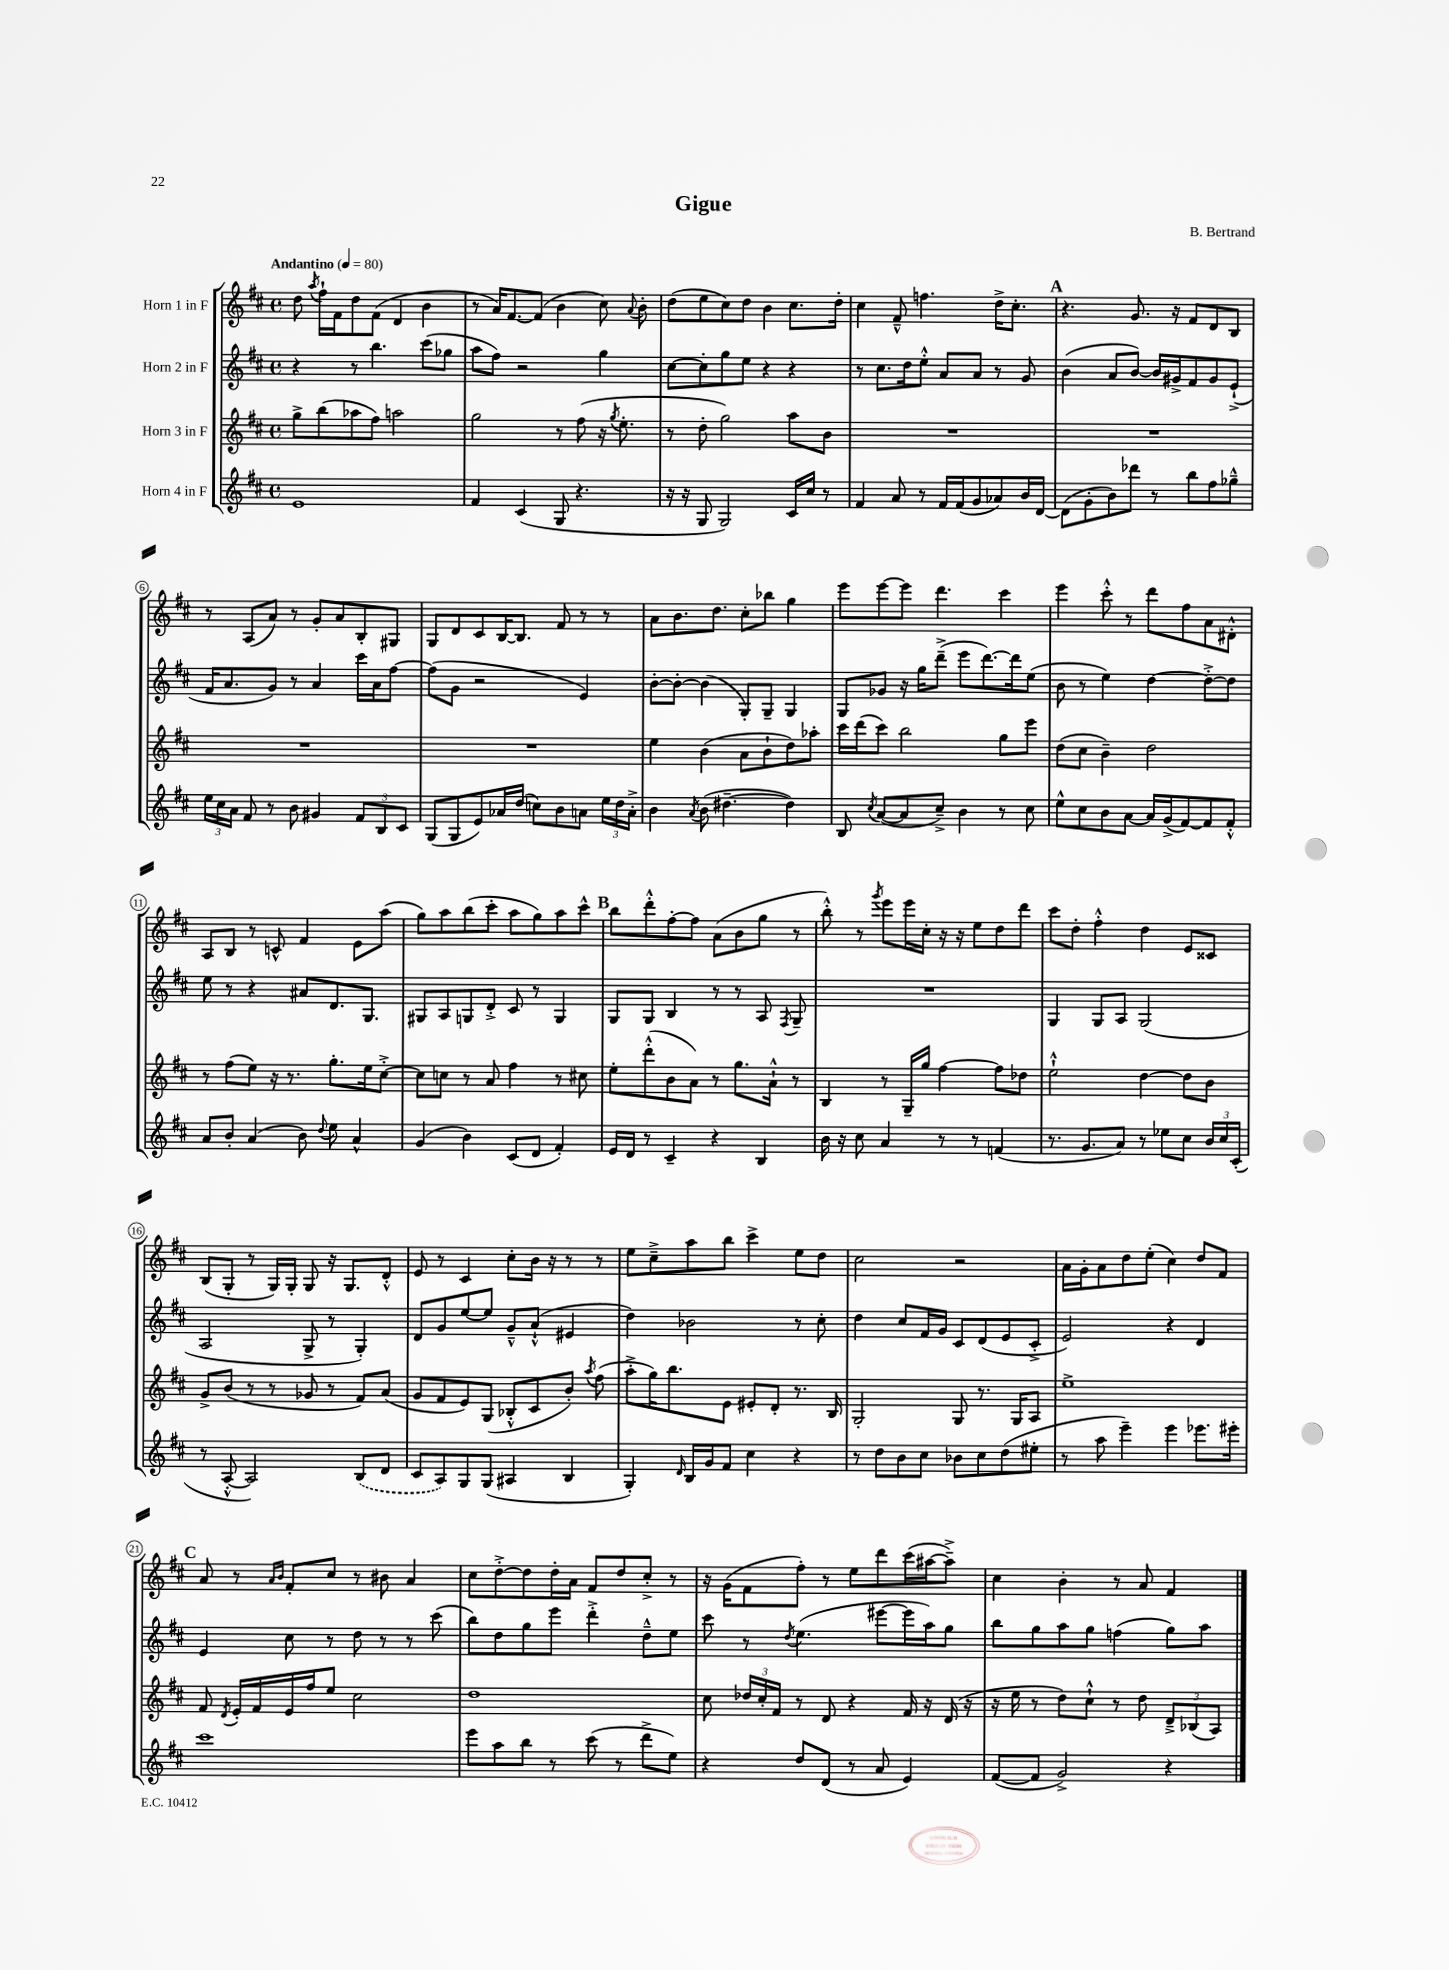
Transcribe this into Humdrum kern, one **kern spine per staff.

**kern	**kern	**kern	**kern
*staff4	*staff3	*staff2	*staff1
*clefG2	*clefG2	*clefG2	*clefG2
*k[f#c#]	*k[f#c#]	*k[f#c#]	*k[f#c#]
*M4/4	*M4/4	*M4/4	*M4/4
*met(c)	*met(c)	*met(c)	*met(c)
*MM80	*MM80	*MM80	*MM80
1e	8gg^\L	4r	8dd\
.	.	.	8qaa/
.	(8bb\	.	16ff#`\LL
.	.	.	16f#\J
.	8aa-\	8r	8dd\
.	8ff#\J)	4.bb\	(8f#\J
.	2aa\	.	4d/
.	.	(8ccc#\L	4b\
.	.	8gg-\J	.
=	=	=	=
4f#/	2gg\	8aa\L	8r
.	.	8ff#\J)	16a/LK)
.	.	.	[8.f#/
(4c#/	.	2r	.
.	.	.	(8f#/]J
8G/	8r	.	4b\
4.r	(8ff#\	.	.
.	16r	4gg\	8cc#\)
.	8qgg/	.	.
.	8.ee'\	.	.
.	.	.	8qqa/
.	.	.	8b'\
=	=	=	=
16r	8r	[8cc#\L	(8dd\L
16r	.	.	.
8G/	8dd'\	8cc#'\]	8ee\
2G/)	2gg\)	8gg\	8cc#\)
.	.	8ee\J	8dd\J
.	.	4r	4b\
16c#/LL	8aa\L	4r	8.cc#\L
16cc#/JJ	.	.	.
8r	8b\J	.	.
.	.	.	16dd'\Jk
=	=	=	=
4f#/	1r	8r	4cc#\
.	.	8.cc#\L	.
8a/	.	.	8f#~^^/
.	.	16dd\k	.
8r	.	8ee'^^\J	4.ff\
16f#/LL	.	8a/L	.
(16f#/J	.	.	.
8g/	.	8a/J	.
8a-/)	.	8r	16dd^\LK
.	.	.	8.cc#'\J
16b/L	.	8g/	.
[16d/JJ	.	.	.
=	=	=	=
(8d\]L	1r	(4b\	4.r
8g'\	.	.	.
8b\)	.	8a/L	.
8ddd-\J	.	[8b/J)	8.g/
8r	.	16b/]LL	.
.	.	16g#^/J	16r
8bb\L	.	8f#/	8f#/L
8ff#\	.	8g#/	8d/
8gg-~^^\J	.	(8e`^/J	8B/J
=	=	=	=
24ee\LL	1r	16f#/LK	8r
24cc#\	.	.	.
.	.	8.a/	.
24a\JJ	.	.	.
8f#/	.	.	(8A/L
8r	.	8g/J)	8a/J)
8b\	.	8r	8r
4g#/	.	4a/	8g'/L
.	.	.	8a/
12f#/L	.	16ccc#\LL	8B'/
.	.	16a\J	.
12B/	.	.	.
.	.	[8ff#\J	8G#/J
12c#/J	.	.	.
=	=	=	=
(8G/L	1r	(8ff#\]L	8G/L
8G/	.	8g\J	8d/
8e/)	.	2r	8c#/
16a-/L	.	.	[16B/K
(16dd/JJ	.	.	8.B/]J
8cc\L)	.	.	.
8b\	.	.	8f#/
8a\J	.	4e/)	8r
24ee\LL	.	.	8r
24dd\	.	.	.
24a'^\JJ	.	.	.
=	=	=	=
4b\	4ee\	[8b'\L	8a\L
.	.	8b'\_J	8.b\
8qa/	.	.	.
(8b\	(4b\	(4b\]	.
.	.	.	8.dd\J
[4.dd#~\	.	.	.
.	8a\L	8G'/L)	8cc#'\L
.	8b`\	8G~/J	8bb-\J
4dd#\])	8dd\)	4G/	4gg\
.	8aa-'\J	.	.
=	=	=	=
8B/	16ccc#\LL	8G/L	8eee\L
.	(16ddd\J	.	.
8qcc#/	.	.	.
([8a/L	8ccc#\J)	8g-/J	[8eee\
8a/]	2bb\	16r	8eee\]J
.	.	16gg\LK	.
8cc#~^/J)	.	(8ddd~^\J	4.ddd\
4b\	.	8eee\L	.
.	.	[8.ddd\)	.
8r	8gg\L	.	4ccc#\
.	.	16ddd\]k	.
8cc#\	8eee\J	(8ee\J	.
=	=	=	=
8ee^^\L	(8dd\L	8b\	4eee\
8cc#\	8cc#\J	8r	.
8b\	4b~\)	4ee\)	8ccc#'^^\
[8a\J	.	.	8r
16a/]LL	2dd\	[4dd\	8ddd\L
(16g^/J	.	.	.
[8f#/)	.	.	8ff#\
8f#/]	.	8dd'^\_L	8a\
8f#'^^/J	.	8dd\]J	8d#'^^\J
=	=	=	=
8a/L	8r	8ee\	8A/L
8b'/J	(8ff#\L	8r	8B/J
(4a/	8ee\J)	4r	8r
.	16r	.	8c^^/
.	8.r	.	.
8b\)	.	8a#/L	4f#/
8qqdd/	.	.	.
8ee\	8.gg'\L	8.d/	.
4a^^/	.	.	8e\L
.	16ee\k	8.G/J	.
.	[8cc#'^\J	.	(8aa\J
=	=	=	=
(4g/	8cc#\]L	8G#/L	8gg\L)
.	8cc\J	8A/	8aa\
4b\)	8r	8G/	(8bb\
.	8a/	8d'^/J	8ccc#'\J
(8c#/L	4ff#\	8c#/	8aa\L
8d/J	.	8r	8gg\)
4f#'/)	8r	4G/	8aa\
.	8cc#\	.	8ccc#^^\J
=	=	=	=
16e/LL	8ee'\L	8G/L	8bb\L
16d/JJ	.	.	.
8r	(8ddd'^^\	8G/J	8ddd'^^\
4c#~/	8b\	4B/	[8ff#'\
.	8a\J)	.	8ff#\]J
4r	8r	8r	(8a\L
.	8.gg\L	8r	8b\
4B/	.	8A/	8gg\J
.	16a`^^\Jk	.	.
.	.	8qF#/	.
.	8r	8G~/	8r
=	=	=	=
16b\	4B/	1r	8bb'^^\)
16r	.	.	.
8cc#\	.	.	8r
.	.	.	8qggg/
4a/	8r	.	8eee\L
.	16G~/LL	.	16eee\L
.	16gg/JJ	.	16cc#'\JJ
8r	[4ff#\	.	16r
.	.	.	16r
8r	.	.	8ee\L
(4f/	8ff#\]L	.	8dd\
.	8dd-\J	.	8ddd\J
=	=	=	=
8.r	2ee`^^\	4G/	8ccc#\L
.	.	.	8dd'\J
8.g/L	.	.	.
.	.	8G/L	4ff#'^^\
8a/J)	.	8A/J	.
8r	[4dd\	(2G/	4dd\
8ee-\L	.	.	.
8cc#\J	8dd\]L	.	8e/L
24b/LL	8b\J	.	8c##/J
24cc#/	.	.	.
(24c#'/JJ	.	.	.
=	=	=	=
8r	8g^/L	2A/	(8B/L
[8A'^^/	(8b/J	.	8G'/J
2A/])	8r	.	8r
.	8r	.	16G/LL)
.	.	.	16G'/JJ
.	8g-/	8G^/	8G/
.	8r	8r	16r
.	.	.	8.G/L
(8B/L	8f#/L)	4G'/)	.
8d/J	(8a/J	.	8d'^^/J
=	=	=	=
8c#/L	8g/L	8d/L	8e/
8A/)	8f#/	8g/	8r
8G/	8e/)	[8ee/	4c#/
(8G/J	(8G/J	8ee/]J	.
4A#/	8B-'^^/L	8g~^^/L	8cc#'\L
.	8c#/	(8a`^^/J	16b\Jk
.	.	.	16r
4B/	8b'/J)	4e#/	8r
.	8qaa/	.	.
.	(8ff#\	.	8r
=	=	=	=
4G'/)	8aa'^\L	4dd\)	8ee\L
.	16gg\K)	.	8cc#~^\
.	8.bb\	.	.
16qqd/	.	.	.
16B/LL	.	2b-\	8aa\
16g/J	.	.	.
8f#/J	8e\J	.	8bb\J
4cc#\	8e#'/L	.	4ccc#^\
.	8d'/J	.	.
4r	8.r	8r	8ee\L
.	.	8cc#'\	8dd\J
.	16B/	.	.
=	=	=	=
8r	2G'/	4dd\	2cc#\
8dd\L	.	.	.
8b\	.	8cc#/L	.
8cc#\J	.	16f#/L	.
.	.	16g/JJ	.
8b-\L	8G/	8c#/L	2r
8cc#\	8.r	(8d/	.
(8dd\	.	8e/	.
.	16G/LK	.	.
8ee#'\J	8A/J	8c#'^/J	.
=	=	=	=
8r	1ee^	2e/)	16a\LL
.	.	.	16g'\J
8aa\	.	.	8a\
4eee~\)	.	.	8dd\
.	.	.	(8ee'\J
4eee\	.	4r	4cc#\)
8.eee-\L	.	4d/	8dd/L
.	.	.	8f#/J
16eee#'\Jk	.	.	.
=	=	=	=
1ccc#	8f#/	4e/	8a/
.	8qd/	.	.
.	16e'/LL	.	8r
.	16f#/	.	.
.	.	.	16qqa/LL
.	.	.	16qqb/JJ
.	16e/	8cc#\	8f#'/L
.	16ff#/J	.	.
.	8ee/J	8r	8cc#/J
.	2cc#\	8dd\	8r
.	.	8r	8b#\
.	.	8r	4a/
.	.	(8ccc#\	.
=	=	=	=
8eee\L	1dd	8bb\L)	8cc#\L
8aa\	.	8dd\	[8dd'^\
8bb\J	.	8gg\	8dd\]
8r	.	8eee\J	16dd'\L
.	.	.	16a\JJ
(8ccc#\	.	4ddd'^\	8f#/L
8r	.	.	8dd/
8ddd^\L	.	8dd~^^\L	8cc#'^/J
8ee\J)	.	8ee\J	8r
=	=	=	=
4r	8cc#\	8ccc#\	16r
.	.	.	(16g\LK
.	24dd-/LL	8r	8f#\
.	24cc#'/	.	.
.	24f#/JJ	.	.
.	.	8qdd/	.
8dd/L	8r	(4.ee\	8ff#'\J)
(8d/J	8d/	.	8r
8r	4r	.	8ee\L
8a/	.	[8eee#\L	8ddd\
4e/)	16f#/	16eee#\]L	(16ccc#\L
.	16r	16aa\J)	[16aa#\J
.	(16d/	8gg\J	8aa#~^\]J)
.	16r	.	.
=	=	=	=
([8f#/L	16r	8bb\L	4cc#\
.	16ee\	.	.
8f#/]J	8r	8gg\	.
2g^/)	8dd\L)	8aa\	4b'\
.	8cc#`^^\J	8gg\J	.
.	8r	(4ff\	8r
.	8dd\	.	8a/
4r	12d~^/L	8gg\L)	4f#/
.	(12B-/	.	.
.	.	8aa\J	.
.	12A/J)	.	.
==	==	==	==
*-	*-	*-	*-
